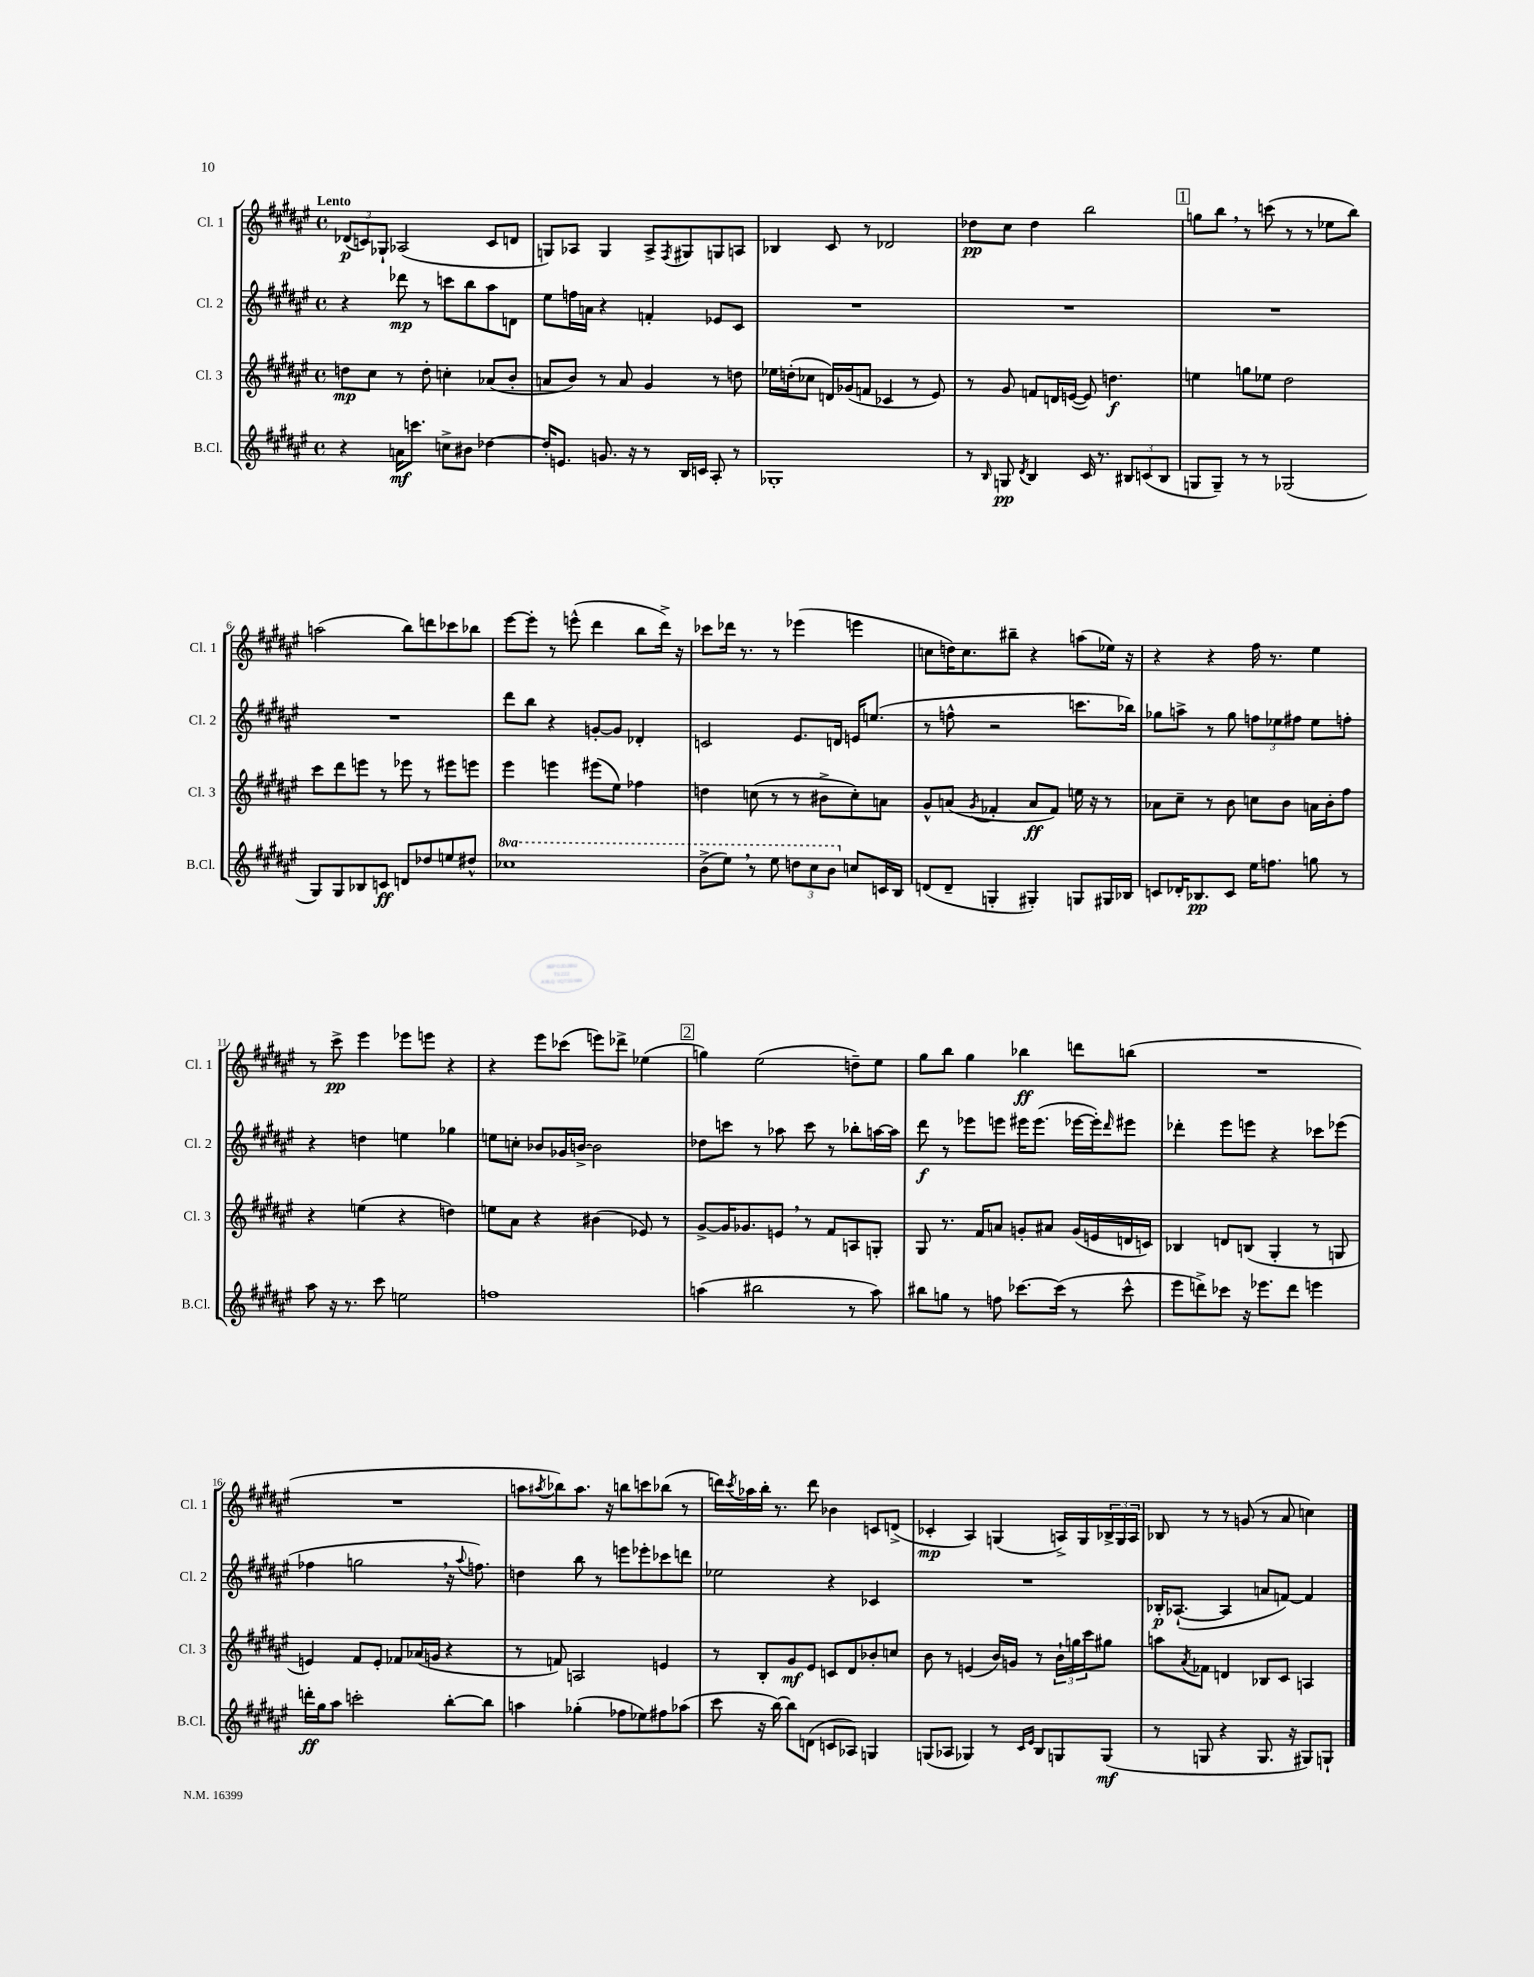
<<
\new StaffGroup <<
\new Staff = "s0" \with { instrumentName = "Cl. 1" shortInstrumentName = "Cl. 1" } {
    \clef treble \key fis \major \defaultTimeSignature \time 4/4 \tempo "Lento"
    \tuplet 3/2 { des'8\p( c'8) ges8-! } aes2( c'8 d'8 |
    g8) aes8 g4 aes8-> \acciaccatura { fis8 } gis8 g8 a8 |
    bes4 cis'8 r8 des'2 |
    des''8\pp cis''8 des''4 b''2 |
    \mark \markup { \box "1" } g''8 b''8 \breathe r8 c'''8( r8 r8 ees''8 b''8) |
    a''2( b''8) d'''8 ces'''8 bes''8 |
    eis'''8~ eis'''8-. r8 e'''8-^( dis'''4 b''8 dis'''16->) r16 |
    ces'''8 des'''16 r8. r8 ees'''4( e'''4 |
    c''8 d''16) c''8. bis''8-- r4 a''8( ees''16) r16 |
    r4 r4 fis''16 r8. eis''4 |
    r8 cis'''8->\pp eis'''4 ees'''8 e'''8 r4 |
    r4 eis'''8 ces'''8( e'''8) des'''8-> ees''4( |
    \mark \markup { \box "2" } g''4) eis''2( d''8--) eis''8 |
    gis''8 b''8 gis''4 bes''4\ff d'''8 b''8( |
    R1 |
    R1 |
    a''8 \acciaccatura { ais''8 } bes''8) ais''8. r16 b''8 c'''8 bes''8( r8 |
    d'''16) \acciaccatura { cis'''8 } aes''16 b''16-. r8. d'''8 bes'4 c'8 d'8->( |
    ces'4-.\mp ais4) g4( a16->) g16 \tuplet 3/2 { bes16-> g16 a16 } |
    bes8 r8 r8 g'8( r8 ais'8 c''4) \bar "|." |
}
\new Staff = "s1" \with { instrumentName = "Cl. 2" shortInstrumentName = "Cl. 2" } {
    \clef treble \key fis \major \defaultTimeSignature \time 4/4
    r4 des'''8\mp r8 c'''8 b''8 ais''8 d'8 |
    eis''8 f''16 a'16 r4 f'4-. ees'8 cis'8 |
    R1 |
    R1 |
    \mark \markup { \box "1" } R1 |
    R1 |
    dis'''8 b''8 r4 g'8~-. g'8 des'4-. |
    c'2 eis'8. d'16 e'16 e''8.( |
    r8 f''8-^ r2 c'''8. bes''16) |
    ges''8 a''8-> r8 ges''8 \tuplet 3/2 { f''8 ees''8 fis''8 } ees''8 f''8-. |
    r4 d''4 e''4 ges''4 |
    e''8 c''8-. bes'8 ges'16 b'16~-> b'2 |
    \mark \markup { \box "2" } des''8 c'''8 r8 aes''8 c'''8 r8 bes''8-. a''16~ a''16 |
    dis'''8\f r8 ees'''8 e'''8 eis'''16 eis'''8.( ees'''16~ ees'''16-.) \grace { dis'''16 } eis'''8 |
    des'''4-. eis'''8 e'''8 r4 ces'''8 ees'''8( |
    fes''4 g''2 \breathe r16 \appoggiatura { ais''8 } f''8.) |
    d''4 b''8 r8 e'''8 ees'''8-. ces'''8 d'''8 |
    ees''2 r4 ces'4 |
    R1 |
    bes16-.\p aes8.~-!( aes4 a'8 f'8~) f'4 \bar "|." |
}
\new Staff = "s2" \with { instrumentName = "Cl. 3" shortInstrumentName = "Cl. 3" } {
    \clef treble \key fis \major \defaultTimeSignature \time 4/4
    d''8\mp cis''8 r8 d''8-. c''4-. aes'8( b'8-. |
    a'8 b'8) r8 a'8 gis'4 r8 d''8 |
    ees''16 d''16-.( ces''8 d'16) ges'16( f'8 ces'4 r8 eis'8) |
    r8 gis'8 f'8 d'16 e'16~( e'8) d''4.\f |
    \mark \markup { \box "1" } e''4 g''8 ees''8 dis''2 |
    cis'''8 dis'''8 e'''8 r8 ees'''8 r8 eis'''8 e'''8 |
    eis'''4 e'''4 eis'''8( eis''8) fes''4 |
    d''4 c''8( r8 r8 bis'8-> c''8-.) a'8 |
    gis'8-^ a'8( \acciaccatura { gis'8 } fes'4-. a'8\ff fes'8) e''16 r16 r8 |
    aes'8 cis''8-- r8 b'8 c''8 b'8 a'16 b'16-. fis''8 |
    r4 e''4( r4 d''4) |
    e''8 ais'8 r4 bis'4( ees'8) r8 |
    \mark \markup { \box "2" } gis'8~-> gis'16 ges'8. e'8 \breathe r8 fis'8 a8 g8-. |
    gis8 r8. fis'16 a'8 g'8-. ais'8 g'16( e'16 d'16 c'16) |
    bes4 d'8 b8( gis4-. r8 g8 |
    e'4) fis'8 e'8-. fes'8 aes'16( g'16 r4 |
    r8 f'8) a2 e'4 |
    r8 b8-. gis'8\mf eis'8 c'8 dis'8 bes'8-. c''8 |
    b'8 r8 e'4( b'16) g'16 r8 \tuplet 3/2 { b'16-! g''16 cis'''16 } gis''8 |
    a''8 \acciaccatura { ais'8 } fes'8 d'4 bes8 cis'8 a4 \bar "|." |
}
\new Staff = "s3" \with { instrumentName = "B.Cl." shortInstrumentName = "B.Cl." } {
    \clef treble \key fis \major \defaultTimeSignature \time 4/4 \set Staff.ottavationMarkups = #ottavation-simple-ordinals
    r4 a'16\mf c'''8. c''8-> bis'8 des''4~ |
    des''16-. e'8. g'8. r16 r8 b16 c'16 ais8-. r8 |
    ges1-. |
    r8 \grace { b16 } g8\pp \acciaccatura { dis'8 } b4 cis'16 r8. \tuplet 3/2 { bis8 c'8( bis8 } |
    \mark \markup { \box "1" } g8 g8--) r8 r8 ges2( |
    gis8) gis8 bes8 c'8\ff d'8 des''8 e''8 dis''8-^ |
    \ottava #1 ces'''1 |
    b''8->( eis'''8) \breathe r8 eis'''8 \tuplet 3/2 { d'''8 cis'''8 b''8 \ottava #0 } c''8 c'16 b16 |
    d'8( d'8-- g4-. gis4-.) g8 gis16 bes16 |
    c'8 des'16-. bes8.\pp c'8 eis''16 f''8. g''8 r8 |
    ais''8 r16 r8. cis'''8 e''2 |
    f''1 |
    \mark \markup { \box "2" } a''4( bis''2 r8 a''8) |
    bis''8 g''8 r8 f''8 ces'''8.~ ces'''16( r8 ces'''8-^ |
    eis'''8 d'''8->) ces'''8 r16 ees'''8. d'''8 e'''4 |
    d'''16-.\ff gis''16 ais''8 c'''2-. b''8~-. b''8 |
    a''4 ges''4-.( fes''8 ees''8) fis''8 aes''8( |
    cis'''8 r16 b''16~) b''8 d'8( c'8 aes8) g4 |
    g8( aes8 ges4) r8 \grace { cis'16 eis'16 } b8 g8 g8\mf( |
    r8 g8 r4 g8. r16 gis8) g8-! \bar "|." |
}
>>
>>
